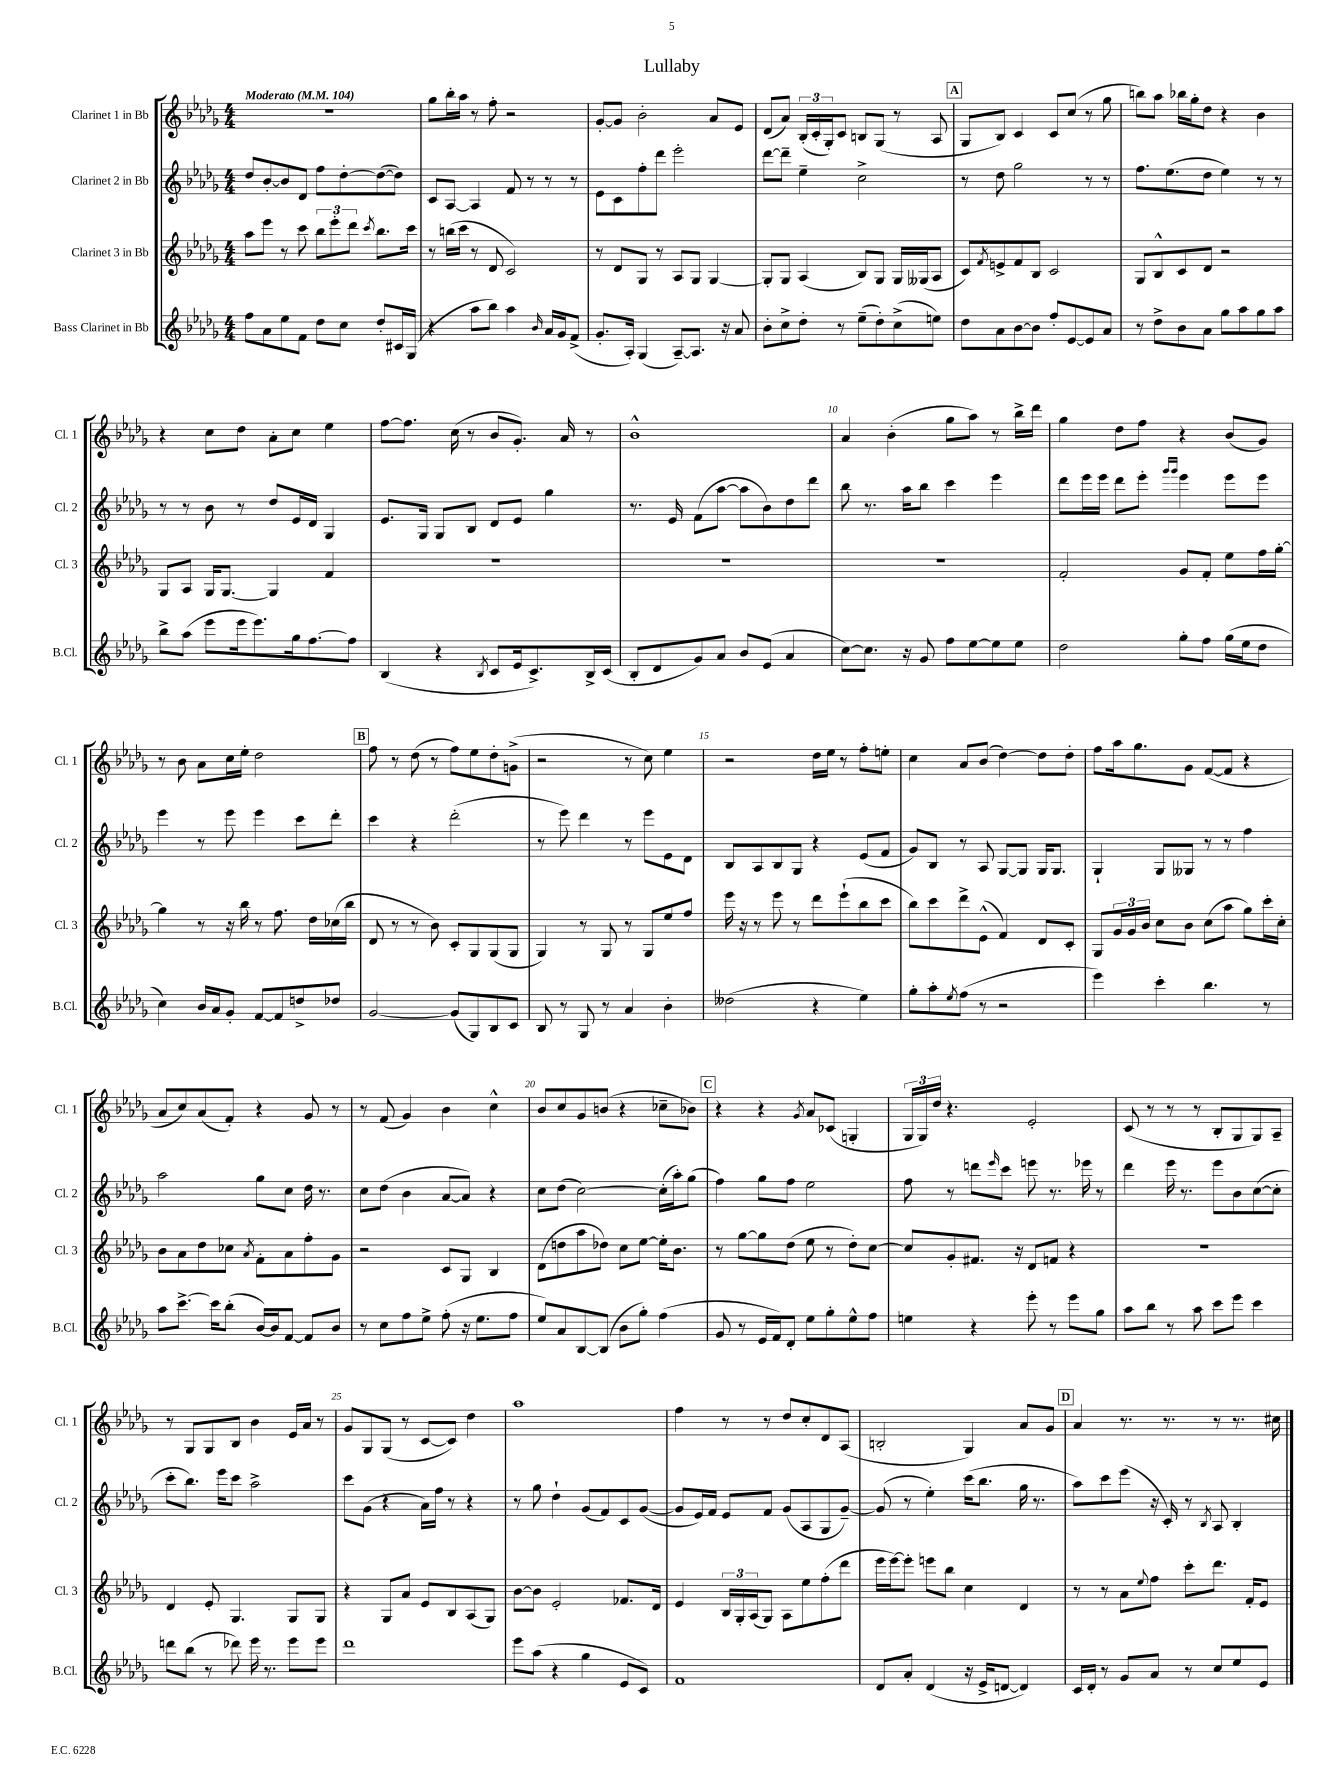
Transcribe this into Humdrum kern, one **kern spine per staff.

**kern	**kern	**kern	**kern
*staff4	*staff3	*staff2	*staff1
*clefG2	*clefG2	*clefG2	*clefG2
*k[b-e-a-d-g-]	*k[b-e-a-d-g-]	*k[b-e-a-d-g-]	*k[b-e-a-d-g-]
*M4/4	*M4/4	*M4/4	*M4/4
*MM104	*MM104	*MM104	*MM104
8ff\L	8aa-\L	8dd-/L	1r
8a-\	8eee-\J	[8b-'/	.
8ee-\	8r	8b-/]	.
8f\J	8ccc\	8d-/J	.
8dd-\L	12bb-\L	8ff\L	.
.	12eee-'\	.	.
8cc\J	.	[8dd-'\	.
.	12ddd-\J	.	.
.	8qccc/	.	.
8dd-'/L	8.bb-\L	(8dd-\_	.
16c#/L	.	8dd-\]J)	.
(16G-/JJ	16ccc\Jk	.	.
=	=	=	=
4r	8r	8c/L	8gg-\L
.	(16bb\LL	[8A-/J	16bb-'\L
.	16ccc\JJ	.	16aa-\JJ
8aa-\L	8r	4A-/]	8r
8bb-\J)	8d-/	.	8ff'\
4aa-\	2c/)	8f/	2r
.	.	8r	.
16qqb-/	.	.	.
16a-/LL	.	8r	.
16g-/J	.	.	.
(8f^/J	.	8r	.
=	=	=	=
8.g-'/L	8r	8e-\L	[8g-'/L
.	8d-/L	8c\	8g-/]J
16A-'/Jk)	.	.	.
(4G-/	8G-/J	8ff'\	2b-'\
.	8r	8ddd-\J	.
[8A-~/L)	8A-/L	2eee-'\	.
8.A-/]J	8G-/J	.	.
.	[4G-/	.	8a-/L
16r	.	.	.
8a-/	.	.	8e-/J
=	=	=	=
8b-'\L	8G-'/]L	[8ddd-\L	(8d-/L
8cc^\	8G-/J	8ddd-~\]J	8a-/J)
8dd-'\J	(4A-/	4ee-~\	(24B-'/LL
.	.	.	24c'/
.	.	.	24G-'/J)
8r	.	.	8c/J
(8ee-~\L	8B-/L)	2cc^\	8B/L
8dd-'\)	8G-/J	.	(8G-/J
(8cc^\	16G-/LL	.	8r
.	(16G--/J	.	.
8ee\J)	8A-/J	.	8A-/
=	=	=	=
8dd-\L	8c/L)	8r	8G-/L
.	8qf/	.	.
8a-\	8e^/	8dd-\	8B-/J)
[8b-\	8f/	2gg-\	4c/
8b-\]J	8B-/J	.	.
8ff'/L	2c/	.	8c/L
[8e-/	.	.	(8cc/J
8e-/]	.	8r	8r
8a-/J	.	8r	8gg-\
=	=	=	=
8r	8G-/L	8.ff\L	8bb\L)
8dd-^\L	8B-^^/	.	8aa-\J
.	.	(8.ee-\	.
8b-\	8c/	.	16bb-\LL
.	.	.	16gg-'\J
8a-\J	8d-/J	8dd-\J	8dd-\J
8gg-\L	2r	4ee-\)	4r
8aa-\	.	.	.
8gg-\	.	8r	4b-\
8aa-\J	.	8r	.
=	=	=	=
8bb-^\L	8G-/L	8r	4r
(8aa-\J	8A-/J	8r	.
8eee-\L	16G-/LK	8b-\	8cc\L
.	[8.G-/J	.	.
16eee-\k	.	8r	8dd-\J
8.eee-\)	.	.	.
.	4G-/]	8dd-/L	8a-'\L
16gg-\k	.	16e-/L	8cc\J
[8.ff\	.	16d-/JJ	.
.	4f/	4G-/	4ee-\
8ff\]J	.	.	.
=	=	=	=
(4B-/	1r	8.e-/L	[8ff\L
.	.	.	8.ff\]J
.	.	16G-/Jk	.
4r	.	8G-/L	.
.	.	.	(16cc\
.	.	8B-/J	8r
8qB-/	.	.	.
8c/L	.	8d-/L	8b-/L
16e-/k	.	8e-/J	8.g-'/J)
8.c^/)	.	.	.
.	.	4gg-\	.
.	.	.	16a-/
16B-^/L	.	.	8r
(16c/JJ	.	.	.
=	=	=	=
8B-'/L	1r	8.r	1b-^^
8d-/	.	.	.
.	.	16e-/	.
8g-/)	.	(8f\L	.
8a-/J	.	[8aa-\J	.
8b-/L	.	8aa-\]L	.
(8e-/J	.	8b-\)	.
4a-/	.	8dd-\	.
.	.	8ddd-\J	.
=	=	=	=
[8cc\L)	1r	8bb-\	4a-/
8.cc\]J	.	8.r	.
.	.	.	(4b-'\
16r	.	16aa-\LK	.
8g-/	.	8bb-\J	.
8ff\L	.	4ccc\	8gg-\L
[8ee-\	.	.	8aa-\J)
8ee-\]	.	4eee-\	8r
8ee-\J	.	.	16bb-^\LL
.	.	.	16ddd-\JJ
=	=	=	=
2dd-\	2f'/	8ddd-\L	4gg-\
.	.	16eee-\L	.
.	.	16eee-\JJ	.
.	.	8ddd-\L	8dd-\L
.	.	8eee-'\J	8ff\J
.	.	16qqggg-/LL	.
.	.	16qqggg-/JJ	.
8gg-'\L	8g-/L	4eee-\	4r
8ff\J	8f'/J	.	.
(16gg-\LL	8ee-\L	8eee-\L	(8b-/L
16ee-\J	.	.	.
8dd-\J	16ff\L	8eee-\J	8g-/J)
.	[16gg-'\JJ	.	.
=	=	=	=
4cc\)	4gg-\]	4eee-\	8r
.	.	.	8b-\
16b-/LL	8r	8r	8a-\L
16a-/J	.	.	.
8g-'/J	16r	8eee-\	16cc\L
.	16bb-\	.	16ee-'\JJ
[8f/L	8r	4eee-\	2dd-\
8f/]	8.ff\	.	.
8dd^/	.	8ccc\L	.
.	16dd-\LL	.	.
8dd-/J	(16cc-\	8ddd-'\J	.
.	16bb-\JJ	.	.
=	=	=	=
[2g-/	8d-/	4ccc\	8ff\
.	8r	.	8r
.	8r	4r	(8dd-\
.	8b-\)	.	8r
(8g-/]L	8c'/L	(2ddd-'\	8ff\L)
8G-/)	8G-/	.	8ee-\
8B-/	(8G-/	.	8dd-'\
8c/J	8G-/J	.	(8g^\J
=	=	=	=
8B-/	4G-/)	8r	2r
8r	.	8eee-\)	.
8G-/	8r	4ddd-\	.
8r	8G-/	.	.
4a-/	8r	8r	8r
.	8G-/L	8eee-\L	8cc\)
4b-'\	8ee-/	8e-\	4ee-\
.	8ff/J	8d-\J	.
=	=	=	=
(2dd--\	16eee-\	8B-/L	2r
.	16r	.	.
.	8r	8A-/	.
.	8eee-\	8B-/	.
.	8r	8G-/J	.
4r	8ddd-\L	4r	16dd-\LL
.	.	.	16ee-\JJ
.	(8eee-`\	.	8r
4ee-\)	8bb-\	(8e-/L	8ff'\L
.	8ccc\J	8f/J	8ee'\J
=	=	=	=
8gg-'\L	8bb-\L)	8g-/L)	4cc\
8aa-'\	8ccc\	8B-/J	.
8qee-/	.	.	.
(8ff\J	8ddd-^\	8r	8a-/L
8r	(8e-^^\J	8A-/	(8b-/J
2r	4f/)	[8G-/L	[4dd-\)
.	.	8G-/]J	.
.	8d-/L	16G-/LK	8dd-\]L
.	.	8.G-/J	.
.	8c'/J	.	8dd-'\J
=	=	=	=
4eee-\)	8G-/L	4G-`/	8ff\L
.	24g-/L	.	16aa-\k
.	24g-/	.	.
.	.	.	8.gg-\
.	24b-/JJ	.	.
4ccc'\	8cc\L	8G-/L	.
.	8b-\J	8G--/J	8g-\J
4.bb-\	(8cc\L	8r	([8f/L
.	8aa-\J	8r	8f/]J
.	8gg-\L)	4ff\	4r
8r	16ccc'\L	.	.
.	16cc'\JJ	.	.
=	=	=	=
8aa-\L	8b-\L	2aa-\	8a-/L
[8.ccc^\J	8a-\	.	8cc/)
.	8dd-\	.	(8a-/
16ccc\]LK	.	.	.
(8bb-'\J	8cc-\J	.	8f'/J)
.	8qa-/	.	.
[16b-/LL)	8f'\L	8gg-\L	4r
16b-/]J	.	.	.
[8f/J	8a-\	8cc\J	.
8f/]L	8ff'\	16dd-\	8g-/
.	.	8.r	.
8b-/J	8g-\J	.	8r
=	=	=	=
8r	2r	8cc\L	8r
8cc\L	.	(8dd-\J	(8f/
8ff\	.	4b-\	4g-/)
8ee-^\J	.	.	.
(8ff'\	8c/L	[8a-/L	4b-\
16r	8G-/J	8a-/]J)	.
8.ee-\L	.	.	.
.	4B-/	4r	4cc^^\
8ff\J	.	.	.
=	=	=	=
8ee-/L)	(8d-\L	8cc\L	8b-/L
8a-/	8dd\	(8dd-\J	8cc/
[8B-/	8aa-\	[2cc\)	8g-/
(8B-/]J	8dd-\J)	.	(8b/J
8b-\L	8cc\L	.	4r
8gg-'\J)	[8ee-\J	.	.
(4ff\	16ee-'\]LK	(16cc'\]LL	8cc-~\L
.	8.b-\J	16aa-'\J)	.
.	.	(8gg-\J	8b-\J)
=	=	=	=
8g-/	8r	4ff\)	4r
8r	[8gg-\L	.	.
16e-/LL	8gg-\]	8gg-\L	4r
16f/J)	.	.	.
8d-'/J	(8dd-\J	8ff\J	.
.	.	.	8qg-/
8ee-\L	8ee-\	2ee-\	8a-/L
8gg-'\	8r	.	(8c-/J
8ee-^^\	8dd-'\L)	.	4G'/
8ff\J	[8cc\J	.	.
=	=	=	=
4ee\	8cc/]L	8ff\	24G-/LL
.	.	.	24G-/)
.	.	.	24dd-/JJ
.	8g-'/	8r	4.r
4r	8.f#/J	8ddd\L	.
.	.	16qqeee-/	.
.	.	8ccc\J	.
.	16r	.	.
8eee-'\	8d-/L	8eee\	2e-'/
8r	8f/J	8.r	.
8eee-\L	4r	.	.
.	.	16eee-\	.
8gg-\J	.	8r	.
=	=	=	=
8aa-\L	1r	4ddd-\	(8c/
8bb-\J	.	.	8r
8r	.	16eee-\	8r
.	.	8.r	.
8aa-\	.	.	8r
8ccc\L	.	8eee-\L	8B-'/L
8eee-\J	.	8b-\	8G-/
4ccc\	.	([8cc\	8G-/)
.	.	8cc'\]J	8A-~/J
=	=	=	=
8ddd\L	4d-/	8ccc'\L	8r
(8bb-\J	.	8.bb-\J)	8G-/L
8r	8e-'/	.	8G-/
.	.	16eee-\LK	.
8ddd-\)	4.G-/	8ccc\J	8B-/J
16eee-\	.	2aa-^\	4b-\
8.r	.	.	.
8eee-\L	8G-/L	.	16e-/LL
.	.	.	16a-/JJ
8eee-\J	8G-/J	.	8r
=	=	=	=
1ddd-	4r	8ccc\L	8g-/L
.	.	(8g-\J	8G-/
.	8G-/L	4r	(8G-/J
.	8a-/J	.	8r
.	8e-/L	16a-\LL)	[8c/L
.	.	16ff\JJ	.
.	8B-/	8r	8c/]J)
.	(8A-/	4r	4dd-\
.	8G-/J)	.	.
=	=	=	=
8eee-\L	[8b-\L	8r	1aa-
(8aa-\J	8b-\]J	8gg-\	.
4r	2e-'/	4dd-`\	.
4gg-\	.	(8g-/L	.
.	.	8f/)	.
8e-/L	8.f-/L	8c/	.
8c/J)	.	([8g-/J	.
.	16d-/Jk	.	.
=	=	=	=
1f	4e-/	8g-/]L	4ff\
.	.	16e-/L)	.
.	.	16f/JJ	.
.	24B-/LL	8e-/L	8r
.	24G-'/	.	.
.	(24A-/J	.	.
.	8G-/J)	8f/J	8r
.	8A-\L	(8g-/L	8dd-/L
.	8ee-\	8A-/	8cc'/
.	(8ff'\	8G-/	8d-/
.	8ddd-\J	[8g-~/J)	(8A-/J
=	=	=	=
8d-/L	16eee-\LL	(8g-/]	2B'/
.	[16eee-\J)	.	.
8a-'/J	8eee-'\]J	8r	.
(4d-/	8eee\L	4ee-'\)	.
.	8bb-\J	.	.
16r	4cc\	(16ccc\LK	4G-/)
16e-^/LK	.	8.bb-\J	.
[8d/J	.	.	.
4d/])	4d-/	16gg-\	8a-/L
.	.	8.r	.
.	.	.	8g-/J
=	=	=	=
16c/LL	8r	8aa-\L)	4a-/
16d-'/JJ	.	.	.
8r	8r	8ccc\	.
8g-/L	8a-\L	(8eee-\J	8.r
.	8qqee-/	.	.
8a-/J	8ff\J	16r	.
.	.	16c'/)	8.r
8r	8ccc'\L	8r	.
.	.	8qB-/	.
8cc/L	8.ddd-\J	8A-/	8r
8ee-/	.	4B-'/	8.r
.	16f'/LK	.	.
8e-/J	8e-/J	.	.
.	.	.	16cc#\
==	==	==	==
*-	*-	*-	*-
